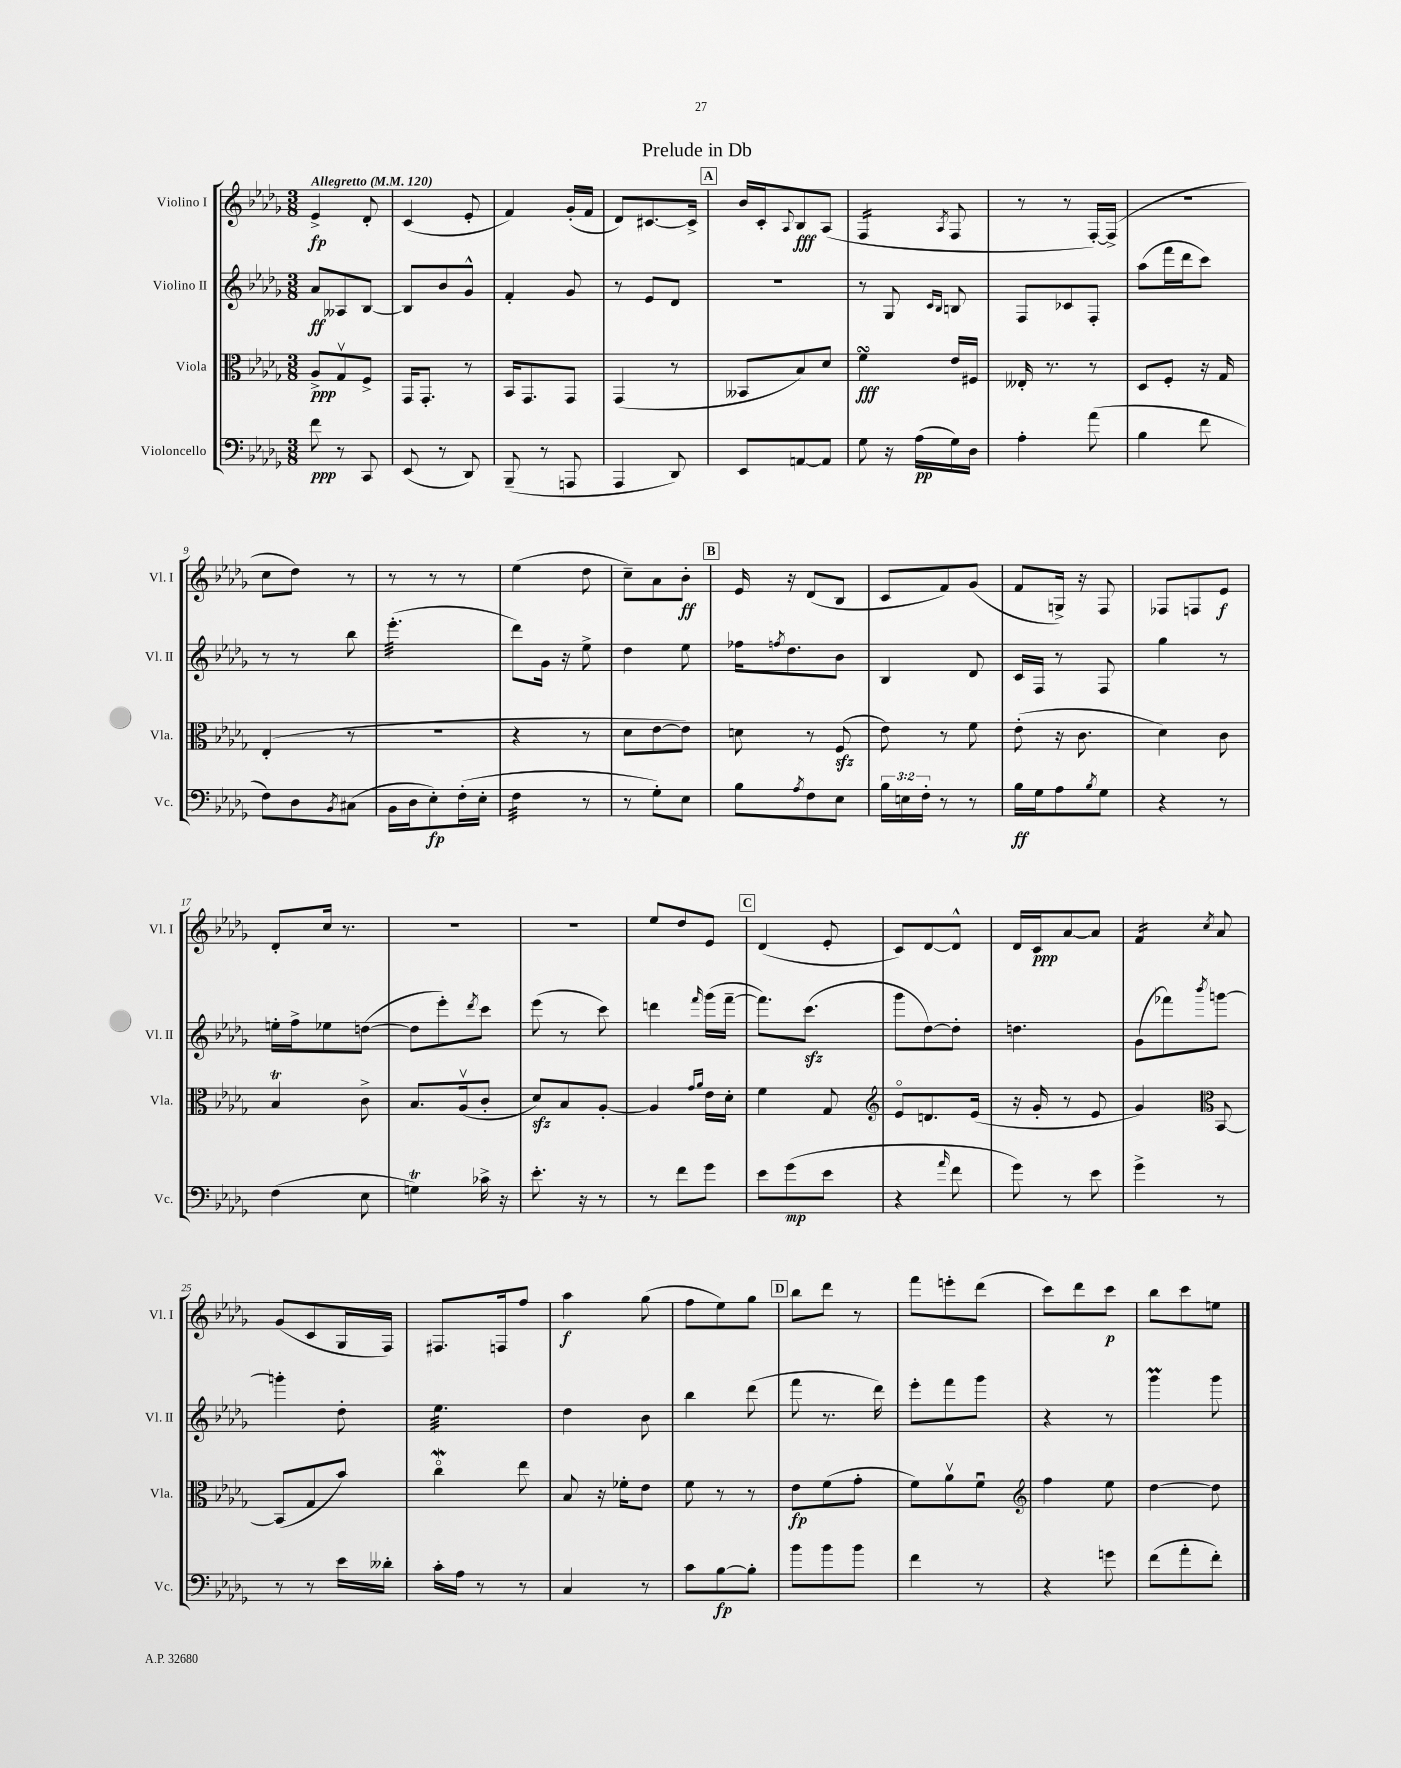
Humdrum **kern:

**kern	**kern	**kern	**kern
*staff4	*staff3	*staff2	*staff1
*clefF4	*clefC3	*clefG2	*clefG2
*k[b-e-a-d-g-]	*k[b-e-a-d-g-]	*k[b-e-a-d-g-]	*k[b-e-a-d-g-]
*M3/8	*M3/8	*M3/8	*M3/8
*MM120	*MM120	*MM120	*MM120
8f	8A-^	8a-	4e-^
8r	8G-v	8A--	.
8CC	8F^	[8B-	8d-'
=	=	=	=
(8EE-	16GG-	8B-]	(4c
.	8.GG-'	.	.
8r	.	8b-	.
8DD-)	8r	8g-^^	8e-'
=	=	=	=
(8BBB-~	16BB-	4f'	4f)
.	8.GG-	.	.
8r	.	.	.
8AAA	8GG-	8g-	(16g-'
.	.	.	16f
=	=	=	=
4AAA-	(4GG-	8r	8d-)
.	.	8e-	[8.c#
8DD-)	8r	8d-	.
.	.	.	16c#^]
=	=	=	=
8EE-	8BB--	4.r	16b-
.	.	.	16c'
.	.	.	8qqA-
[8AA	8B-)	.	8B-
8AA]	8d-	.	(8A-
=	=	=	=
8G-	4f	8r	4F
16r	.	8G-	.
(16A-	.	.	.
.	.	16qqc	.
.	.	16qqB-	8qA-
16G-)	16e-	8B	8F
16D-	16F#	.	.
=	=	=	=
4A-'	16E--'	8F	8r
.	8.r	.	.
.	.	8c-	8r
(8a-	8r	8F'	[16F')
.	.	.	(16F^]
=	=	=	=
4B-	8D-	(8aa-	4.r
.	8F'	16fff	.
.	.	16ddd-	.
8f	16r	8ccc)	.
.	16G-	.	.
=	=	=	=
8F)	(4E-'	8r	8cc
8D-	.	8r	8dd-)
8qBB-	.	.	.
(8C#	8r	8bb-	8r
=	=	=	=
16BB-	4.r	(4.eee-'	8r
16D-	.	.	.
8E-')	.	.	8r
(16F'	.	.	8r
16E-'	.	.	.
=	=	=	=
4F	4r	8ddd-)	(4ee-
.	.	16g-	.
.	.	16r	.
8r	8r	8ee-^	8dd-
=	=	=	=
8r	8d-	4dd-	8cc~)
8G-')	[8e-	.	8a-
8E-	8e-])	8ee-	8b-'
=	=	=	=
8B-	8d	16ff-	16e-
.	.	8qff	.
.	.	8.dd-	16r
8qA-	.	.	.
8F	8r	.	(8d-
8E-	(8F	8b-	8B-
=	=	=	=
24B-	8e-)	4B-	8c
24E	.	.	.
24F'	.	.	.
8r	8r	.	8f)
8r	8f	8d-	(8g-
=	=	=	=
16B-	(8e-'	16c	8f
16G-	.	16F	.
8A-	16r	8r	16G^)
.	8.c	.	16r
8qB-	.	.	.
8G-	.	8F	8F
=	=	=	=
4r	4d-)	4gg-	8F-
.	.	.	8F
8r	8c	8r	8e-
=	=	=	=
(4F	4B-	16ee'	8d-'
.	.	16ff^	.
.	.	8ee-	16cc
.	.	.	8.r
8E-	8c^	([8dd	.
=	=	=	=
4G)	8.B-	8dd]	4.r
.	.	8eee-')	.
.	(16A-v	.	.
.	.	8qddd-	.
16c-^	8c'	8ccc	.
16r	.	.	.
=	=	=	=
8.e-'	8d-)	(8eee-	4.r
.	8B-	8r	.
16r	.	.	.
8r	[8A-'	8ccc)	.
=	=	=	=
8r	4A-]	4ddd	8ee-
8f	.	.	8dd-
.	16qqg-	.	.
.	16qqa-	16qqfff	.
8g-	16e-	(16ggg-	8e-
.	16d-'	[16fff~	.
=	=	=	=
8e-	4f	8.fff])	(4d-
(8g-	.	.	.
.	.	(8.ccc	.
8e-	8G-	.	8e-'
=	=	=	=
*	*clefG2	*	*
4r	8e-o	8ggg-	8c)
.	8.d	[8dd-)	[8d-
16qqa-	.	.	.
8f	.	8dd-']	8d-^^]
.	(16e-	.	.
=	=	=	=
8g-)	16r	4.dd	16d-
.	16g-'	.	16c
8r	8r	.	[8a-
8e-	8e-	.	8a-]
=	=	=	=
4g-^	4g-)	(8g-	4f
.	.	8fff-)	.
*	*clefC3	*	*
.	.	8qbbb-	8qcc
8r	[8BB-	[8ggg	8a-
=	=	=	=
8r	(8BB-]	4ggg']	(8g-
8r	8G-	.	8c
16e-	8b-)	8dd-'	16G-
16d--'	.	.	16F)
=	=	=	=
16c'	4cco	4.ee-	8.F#
16A-	.	.	.
8r	.	.	.
.	.	.	16F
8r	8ee-	.	8ff
=	=	=	=
4C	8B-	4dd-	4aa-
.	16r	.	.
.	16f-'	.	.
8r	8e-	8b-	(8gg-
=	=	=	=
8c	8f	4bb-	8ff
[8B-	8r	.	8ee-)
8B-']	8r	(8ddd-	8gg-
=	=	=	=
8b-	8e-	8fff	8bb-
8b-	(8f	8.r	8ddd-
8b-	8g-'	.	8r
.	.	16ddd-)	.
=	=	=	=
4f	8f)	8eee-'	8fff
.	8a-v	8fff	8eee'
8r	8fu	8ggg-	(8ddd-
=	=	=	=
*	*clefG2	*	*
4r	4ff	4r	8ccc)
.	.	.	8ddd-
8g	8ee-	8r	8ccc
=	=	=	=
(8f	[4dd-	4ggg-	8bb-
8a-'	.	.	8ccc
8f')	8dd-]	8ggg-	8ee
==	==	==	==
*-	*-	*-	*-
